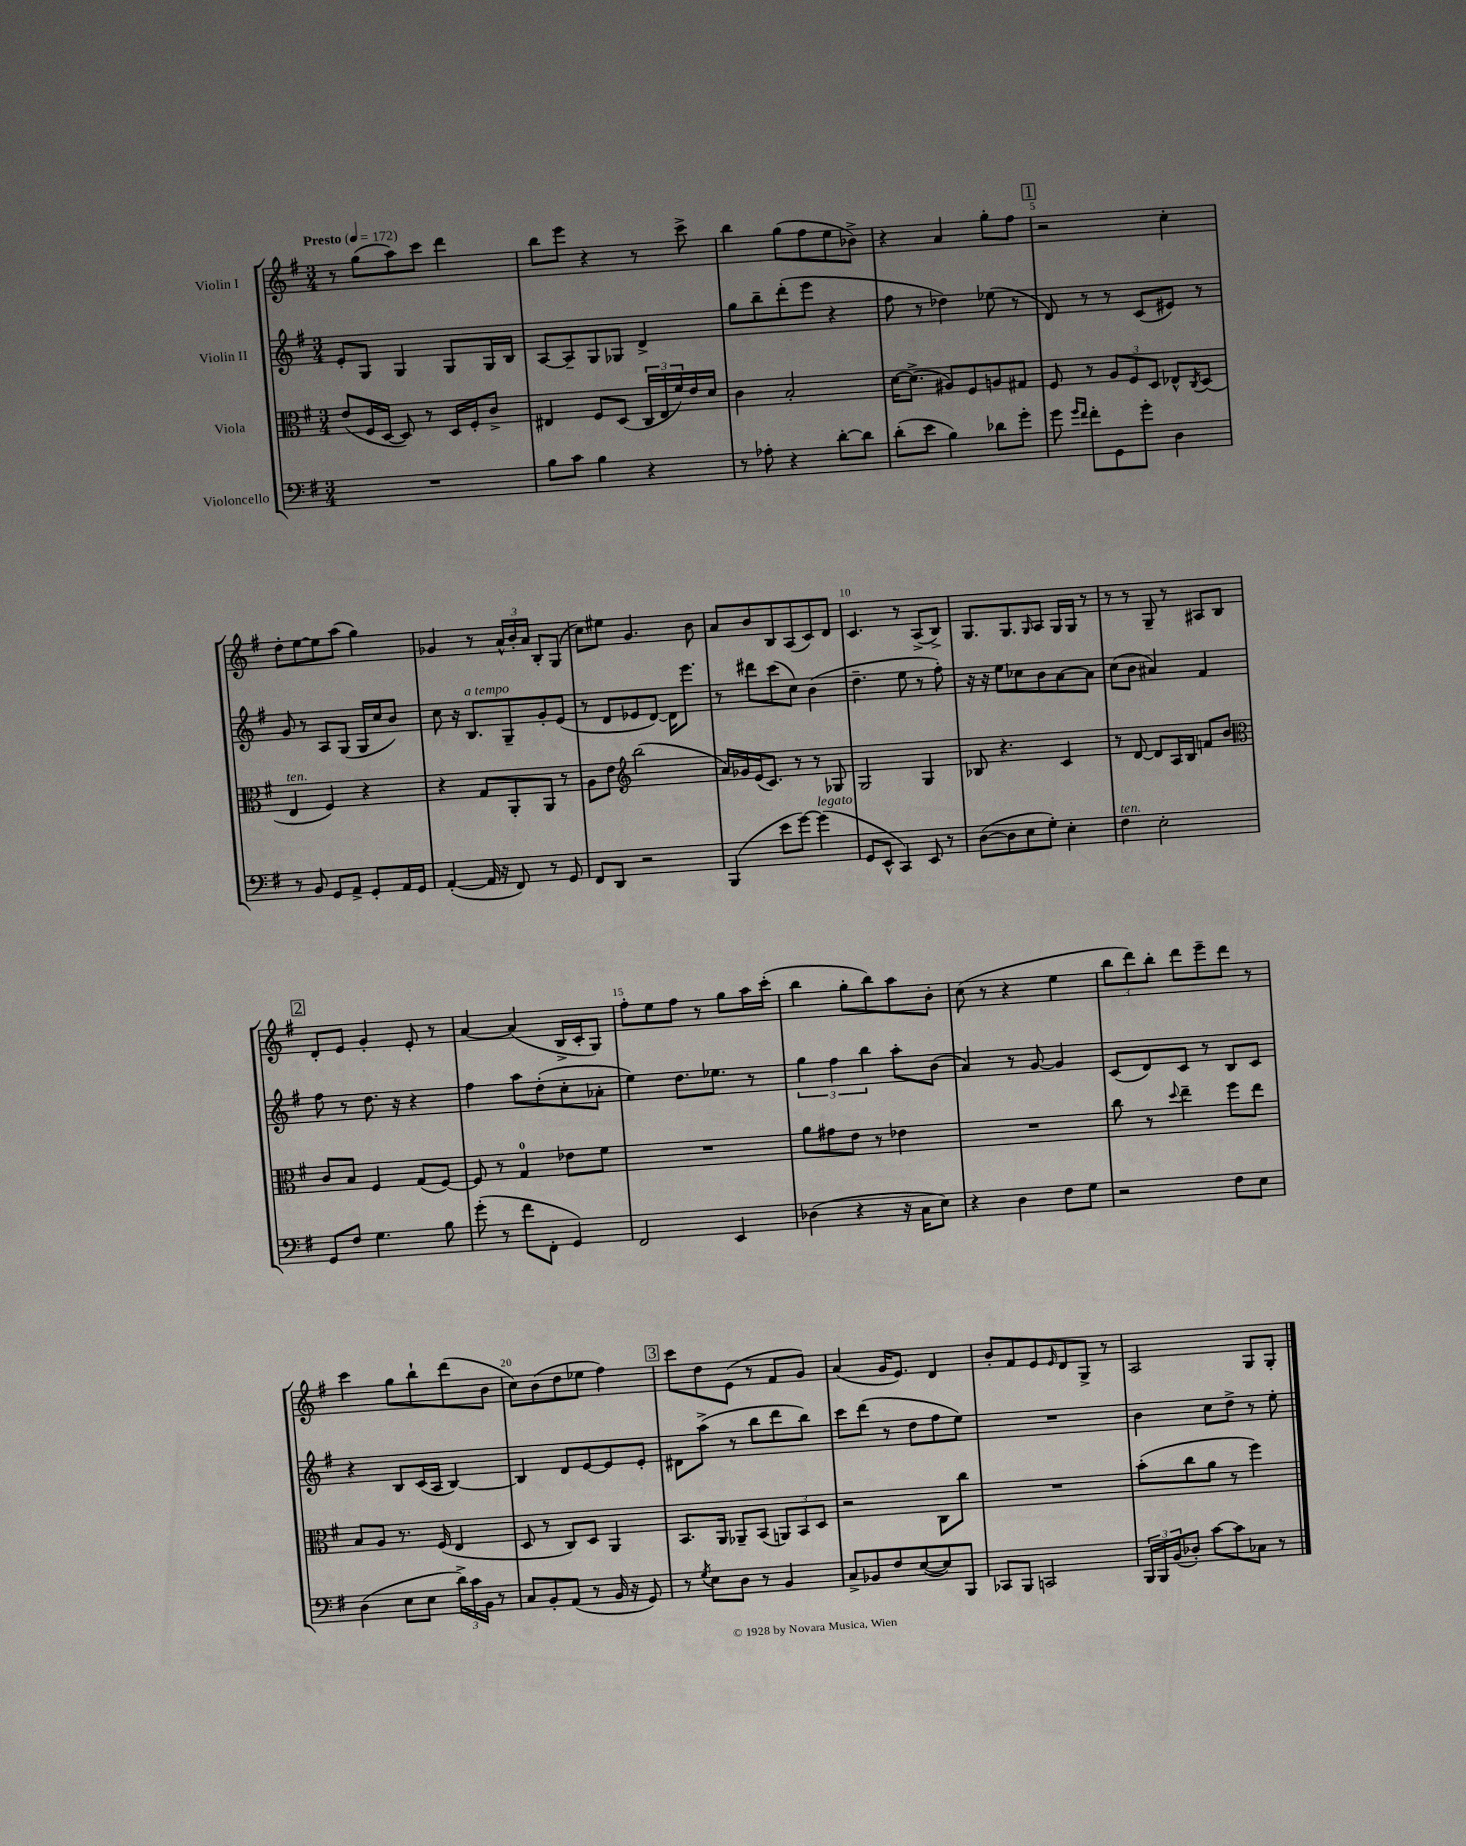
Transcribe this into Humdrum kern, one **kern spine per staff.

**kern	**kern	**kern	**kern
*part4	*part3	*part2	*part1
*staff4	*staff3	*staff2	*staff1
*I"Violoncello	*I"Viola	*I"Violin II	*I"Violin I
*clefF4	*clefC3	*clefG2	*clefG2
*k[f#]	*k[f#]	*k[f#]	*k[f#]
*M3/4	*M3/4	*M3/4	*M3/4
*MM172	*MM172	*MM172	*MM172
=1	=1	=1	=1
!	!	!	!LO:TX:a:B:t=Presto
2.r	(8e/L	8e'/L	8r
.	16F#/L	8G/J	(8gg\L
.	[16D/JJ	.	.
.	8D/])	4G/	8aa\)
.	8r	.	8ccc\J
.	16D/LL	8G/L	4ddd\
.	16F#'/J	.	.
.	8c^/J	16G/L	.
.	.	16B/JJ	.
=2	=2	=2	=2
8B\L	4E#X/	[8A/L	8bb\L
8c\J	.	8A~/]	8eee\J
4B\	8F#/L	8G/	4r
.	(8D/J	8G-X/J	.
4r	24C/LL	4d^/	8r
.	24E#/	.	.
.	24f#/)	.	.
.	16e/	.	8ccc^\
.	16d/JJ	.	.
=3	=3	=3	=3
8r	4c\	8gg\L	4bb\
8A-X'\	.	8bb~\	.
4r	2B'/	(8ddd'\	(8gg\L
.	.	8eee\J	8ff#\
[8d'\L	.	4r	8ee\
8d\J]	.	.	8b-X^\J)
=4	=4	=4	=4
(8d'\L	[16d\KL	8ff#\	4r
.	(8.d^\J]	.	.
8e\J	.	8r	.
4B\)	8A#X/L)	4dd-X\)	4a/
.	8F#/	.	.
8d-X\L	8An/	(8ee-X\	8gg'\L
8g'\J	8G#X/J	8r	8ff#\J
!!LO:REH:place=s1:t=1
=5	=5	=5	=5
8g\	8F#/	8d/)	2r
16qqg/LL	.	.	.
16qqf#/JJ	.	.	.
8f#'\L	8r	8r	.
8GG\	12A/L	8r	.
.	12F#/	.	.
8g'\J	.	(8c/L	.
.	12D/J	.	.
4D\	8E-X^^/L	8e#X/J)	4cc'\
.	8qC/	.	.
.	(8D/J	8r	.
!!LO:LB:g=z
=6	=6	=6	=6
!	!LO:TX:a:i:t=ten.	!	!
8r	4E/	8g/	8dd'\L
8BB/	.	8r	[8ee\
8GG/L	4F#/)	8A/L	8ee\]
8AA^/J	.	(8G/J	(8aa\J
8GG'/L	4r	16G/LL	4gg\)
.	.	16cc/J	.
16AA/L	.	8b/J)	.
16GG/JJ	.	.	.
=7	=7	=7	=7
([4AA'/	4r	8cc\	4g-X/
.	.	16r	.
!	!	!LO:TX:a:i:t=a tempo	!
.	.	8.B/L	.
16AA/]	8G/L	.	8r
16r	.	.	.
8FF#/)	8AA'/	8G~/	24a^^/LL
.	.	.	24b'/
.	.	.	24a/JJ
8r	8AA/J	8g'/	8B'/L
8GG/	8r	(8e/J	(8G/J
=8	=8	=8	=8
8FF#/L	8A\L	8r	8cc\L)
8DD/J	8e\J	8d/L	8ee#X\J
*	*clefG2	*	*
2r	(2bb\	8e-X/	4.g/
.	.	[8d/J)	.
.	.	16d\KL]	.
.	.	8.eee\J	.
.	.	.	8b\
=9	=9	=9	=9
(4BBB/	16a/LL)	8r	8a/L
.	16g-X/	.	.
.	(16e/J	8ddd#X\L	8b/
.	8.c/J)	.	.
8e\L	.	(8ccc\	8B/
[8g\J)	8r	8cc\J)	(8A/
!LO:TX:a:i:t=legato	!	!	!
(4g\]	8r	(4b\	8c/)
.	8G-X/	.	8d/J
=10	=10	=10	=10
8GG/L	2G/	4.dd~\	4.c/
8EE^^/J	.	.	.
4CC/)	.	.	.
.	.	8ee\	8r
8EE/	4G/	8r	(8A^/L
8r	.	8ff#'\)	8B^/J)
=11	=11	=11	=11
([8D\L	8B-X/	16r	8.G/L
.	.	16r	.
8D\]	4.r	8ee\L	.
.	.	.	8.G/
8E\	.	8cc-X\	.
.	.	.	16qqG/
8G'\J)	.	8b\	8A/J
4E'\	4c/	[8a\	16G/LL
.	.	.	16G/JJ
.	.	8a\J]	8r
=12	=12	=12	=12
!LO:TX:a:i:t=ten.	!	!	!
4F#\	8r	(8cc\L	8r
.	[8d/	8b\J	8r
2E'\	8d/L]	4a#X/)	8G~/
.	16A/L	.	8r
.	16B/JJ	.	.
.	8fn/L	4f#/	8A#X/L
.	8b/J	.	8B/J
!!LO:LB:g=z
!!LO:REH:place=s1:t=2
=13	=13	=13	=13
*	*clefC3	*	*
8GG/L	8c/L	8ff#\	8d'/L
8F#/J	8B/J	8r	8e/J
4.G\	4F#/	8.dd\	4g'/
.	.	16r	.
.	(8G/L	4r	8e'/
8B\	[8F#/J)	.	8r
=14	=14	=14	=14
(8g'\	8F#/]	4ff#\	[4a/
8r	8r	.	.
8f#\L	4G/	8aa\L	(4a/]
8FF#'\J	.	(8dd'\	.
4GG/)	8e-X\L	8cc'\	16B^/LL
.	.	.	16c'/J
.	8f#\J	8a-X'\J	8G/J)
=15	=15	=15	=15
2FF#/	2.r	4ee\)	8ff#'\L
.	.	.	8ee\
.	.	8.dd\L	8ff#\J
.	.	.	8r
.	.	8.ee-X\J	.
4EE/	.	.	8gg\L
.	.	8r	16aa\L
.	.	.	(16ccc'\JJ
=16	=16	=16	=16
(4D-X\	8a\L	6gg\	4bb\
.	8g#X\	.	.
.	.	6ff#\	.
4r	8e\J	.	8gg'\L
.	.	6bb\	.
.	8r	.	8bb\)
16r	4e-X\	8aa'\L	8aa\
16C\KL	.	.	.
8E\J)	.	(8b\J	8b'\J
=17	=17	=17	=17
4r	2.r	4a/)	(8cc\
.	.	.	8r
4D\	.	8r	4r
.	.	[8g/	.
8F#\L	.	4g/]	4ee\
8G\J	.	.	.
=18	=18	=18	=18
2r	8cc\	(8c/L	12bb\L
.	.	.	12ddd\)
.	8r	8d/)	.
.	.	.	12bb'\J
.	8qqdd/	.	.
.	4ee~\	8c/J	8ddd\L
.	.	8r	8eee~\
8F#\L	8ff#\L	8B/L	8ddd\J
8E\J	8ee\J	8c/J	8r
!!LO:LB:g=z
=19	=19	=19	=19
(4D\	8B/L	4r	4ccc\
.	8A/J	.	.
8E\L	8.r	8B/L	8gg\L
8E\J	.	(16c/L	8bb`\
.	(16F#/	16A/JJ	.
24d^\LL)	4E/	[4B/)	(8ddd\
24c\	.	.	.
24BB\JJ	.	.	.
8r	.	.	8b\J
=20	=20	=20	=20
8C/L	8D/	4B/]	8cc\L)
8BB'/	8r	.	(8b\
(8AA/J	8C/L)	8d/L	8dd\
8r	8D/J	[8e/	8ee-X\J
16BB/	4AA/	8e/]	4ff#\)
16r	.	.	.
8GG/)	.	8e'/J	.
!!LO:REH:place=s1:t=3
=21	=21	=21	=21
8r	8.BB/L	8d#X\L	8ccc\L
8qG/	.	.	.
8E\L	.	(8aa^\J	8dd\
.	16AA/Jk	.	.
8D\J	8AA-X~/L	8r	(8e\J
8r	(8BB/J	8bb\L	8r
4BB/	12AAn/L)	8ddd\	8f#/L
.	12BB/	.	.
.	.	8bb\J)	8g/J)
.	12D/J	.	.
=22	=22	=22	=22
8C^/L	2r	8ccc\L	(4a/
8BB-X/	.	(8ddd\J	.
8F#/	.	8r	16g/KL
.	.	.	8.e/J)
([8E/	.	8dd\L	.
8E/])	8C\L	8ff#\	4d/
8BBB/J	8cc\J	8ee\J)	.
=23	=23	=23	=23
8CC-X/L	2.r	2.r	8b'/L
8BBB/J	.	.	8f#/
2CCn/	.	.	8e/
.	.	.	16qqe/
.	.	.	8d/
.	.	.	8G^/J
.	.	.	8r
=24	=24	=24	=24
24BBB/LL	(8b'\L	4b\	2A/
24BBB/	.	.	.
(24BB/J	.	.	.
8D-X'/J)	8cc\	.	.
[8c\L	8a\J	8cc\L	.
8c\]	8r	8dd^\J	.
8C-X\J	4ff#\)	8r	8G/L
8r	.	8ee'\	8G'/J
==	==	==	==
*-	*-	*-	*-
